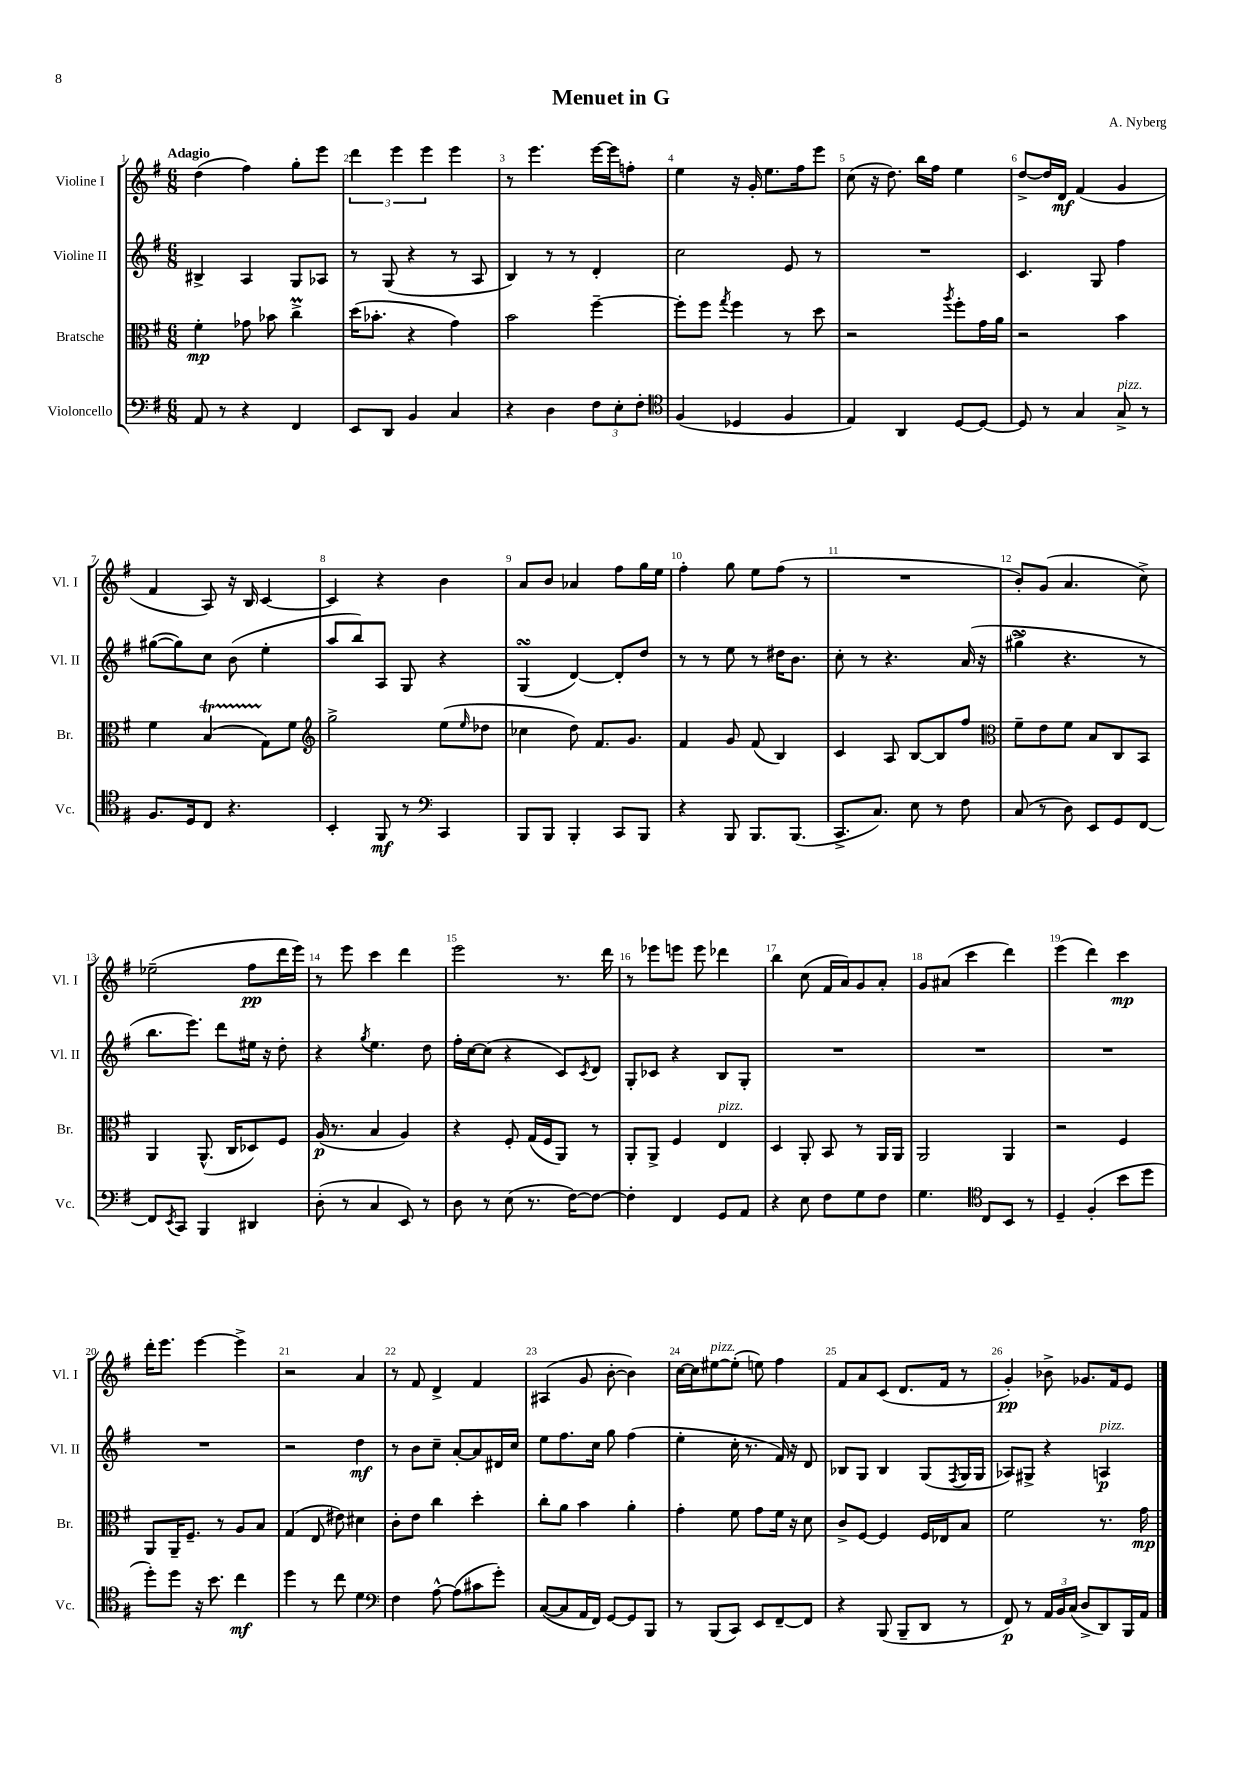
\header { title = "Menuet in G" composer = "A. Nyberg" }
<<
\new StaffGroup <<
\new Staff = "s0" \with { instrumentName = "Violine I" shortInstrumentName = "Vl. I" } {
    \clef treble \key g \major \numericTimeSignature \time 6/8 \tempo "Adagio"
    d''4( fis''4) g''8-. e'''8 |
    \tuplet 3/2 { d'''4 e'''4 e'''4 } e'''4 |
    r8 e'''4. e'''16~ e'''16 f''8-. |
    e''4 r16 g'16-. e''8. fis''16 e'''8 |
    c''8( r16 d''8.) b''16 fis''16 e''4 |
    d''8~-> d''16 d'16\mf fis'4( g'4 |
    fis'4 a8) r16 b16 c'4~ |
    c'4 r4 b'4 |
    a'8 b'8 aes'4 fis''8 g''16 e''16 |
    fis''4-. g''8 e''8 fis''8( r8 |
    R2. |
    b'8-.) g'8( a'4. c''8->) |
    ees''2--( fis''8\pp d'''16 e'''16) |
    r8 e'''8 c'''4 d'''4 |
    e'''2 r8. d'''16 |
    r8 ees'''8 e'''8 e'''8 des'''4 |
    b''4 c''8( fis'16 a'16) g'8 a'8-. |
    g'8 ais'8( c'''4 d'''4) |
    e'''4( d'''4) c'''4\mp |
    d'''16-. e'''8. e'''4~ e'''4-> |
    r2 a'4 |
    r8 fis'8 d'4-> fis'4 |
    ais4( g'8 b'8~-. b'4) |
    c''16~ c''16 eis''8~^\markup { \italic "pizz." } eis''8-.( e''8) fis''4 |
    fis'8 a'8 c'8( d'8. fis'16 r8 |
    g'4-.\pp) bes'8-> ges'8. fis'16 e'8 \bar "|." |
}
\new Staff = "s1" \with { instrumentName = "Violine II" shortInstrumentName = "Vl. II" } {
    \clef treble \key g \major \numericTimeSignature \time 6/8
    bis4-> a4 g8 aes8 |
    r8 g8( r4 r8 a8 |
    b4) r8 r8 d'4-. |
    c''2 e'8 r8 |
    R2. |
    c'4. g8 fis''4 |
    gis''8~( gis''8) c''8 b'8( e''4-. |
    a''8 b''8) a8 g8 r4 |
    g4\turn( d'4~) d'8-. d''8 |
    r8 r8 e''8 r8 dis''16 b'8. |
    c''8-. r8 r4. a'16( r16 |
    gis''4->\turn r4. r8 |
    b''8. e'''8.) d'''8 eis''16 r16 d''8-. |
    r4 \acciaccatura { g''8 } e''4. d''8 |
    fis''16-. c''16~ c''8( r4 c'8) \acciaccatura { c'8 } d'8 |
    g8-. ces'8 r4 b8 g8-. |
    R2. |
    R2. |
    R2. |
    R2. |
    r2 d''4\mf |
    r8 b'8 c''8-- a'8~-. a'8 dis'16 c''16 |
    e''8 fis''8. c''16 g''8 fis''4( |
    e''4-. c''16-. r8. fis'16) r16 d'8 |
    bes8 g8 bes4 g8( \acciaccatura { fis8 } g16 g16 |
    aes8) gis8-> r4 a4\p^\markup { \italic "pizz." } \bar "|." |
}
\new Staff = "s2" \with { instrumentName = "Bratsche" shortInstrumentName = "Br." } {
    \clef alto \key g \major \numericTimeSignature \time 6/8
    fis'4-.\mp ges'8 bes'8 c''4->\prall |
    d''16( bes'8.-. r4 g'4) |
    b'2 fis''4~-- |
    fis''8-. fis''8 \acciaccatura { g''8 } fis''4 r8 d''8 |
    r2 \acciaccatura { a''8 } fis''8-. g'16 a'16 |
    r2 b'4 |
    fis'4 b4\startTrillSpan( g8\stopTrillSpan) fis'8 |
    \clef treble g''2-> e''8( \grace { e''16 } des''8 |
    ces''4 d''8) fis'8. g'8. |
    fis'4 g'8 fis'8( b4) |
    c'4 a8 b8~ b8 fis''8 |
    \clef alto fis'8-- e'8 fis'8 b8 c8 b,8 |
    a,4 a,8.-^( c16 des8) fis8 |
    a16\p( r8. b4 a4) |
    r4 fis8-. g16( fis16 a,8) r8 |
    a,8-. a,8-> fis4 e4^\markup { \italic "pizz." } |
    d4 a,8-. b,8 r8 a,16 a,16 |
    a,2 a,4 |
    r2 fis4 |
    a,8 a,16-- fis8.-- r8 a8 b8 |
    g4( e8 eis'8) dis'4 |
    c'8-. e'8 c''4 d''4-. |
    c''8-. a'8 b'4 a'4-. |
    g'4-. fis'8 g'8 fis'16 r16 d'8 |
    c'8-> fis8~ fis4 fis16 ees16 b8 |
    fis'2 r8. g'16\mp \bar "|." |
}
\new Staff = "s3" \with { instrumentName = "Violoncello" shortInstrumentName = "Vc." } {
    \clef bass \key g \major \numericTimeSignature \time 6/8
    a,8 r8 r4 fis,4 |
    e,8 d,8 b,4 c4 |
    r4 d4 \tuplet 3/2 { fis8 e8-. fis8-. } |
    \clef tenor fis4( des4 fis4 |
    e4) a,4 d8~ d8~ |
    d8 r8 g4 g8->^\markup { \italic "pizz." } r8 |
    fis8. d16 c8 r4. |
    b,4-. fis,8\mf r8 \clef bass c,4 |
    b,,8 b,,8 b,,4-. c,8 b,,8 |
    r4 b,,8 b,,8. b,,8.( |
    c,8.-> c8.) e8 r8 fis8 |
    c8( r8 d8) e,8 g,8 fis,8~ |
    fis,8 \acciaccatura { e,8 } c,8 b,,4 dis,4 |
    d8-.( r8 c4 e,8) r8 |
    d8 r8 e8( r8. fis16~) fis8~ |
    fis4-. fis,4 g,8 a,8 |
    r4 e8 fis8 g8 fis8 |
    g4. \clef tenor c8 b,8 r8 |
    d4-- fis4-.( b'8 d''8 |
    d''8-.) d''8 r16 b'8. c''4\mf |
    d''4 r8 c''8 d'4 |
    \clef bass fis4 a8~-^ a8( cis'8 g'8-.) |
    c8~( c8 a,16 fis,16) g,8~ g,8 b,,8 |
    r8 b,,8( c,8) e,8 fis,8~-- fis,8 |
    r4 b,,8( b,,8-- d,8 r8 |
    fis,8\p) r8 \tuplet 3/2 { a,16 b,16 c16( } d8-> d,8) b,,16 a,16 \bar "|." |
}
>>
>>
\layout { \context { \Score \override BarNumber.break-visibility = ##(#f #t #t) barNumberVisibility = #all-bar-numbers-visible } }
